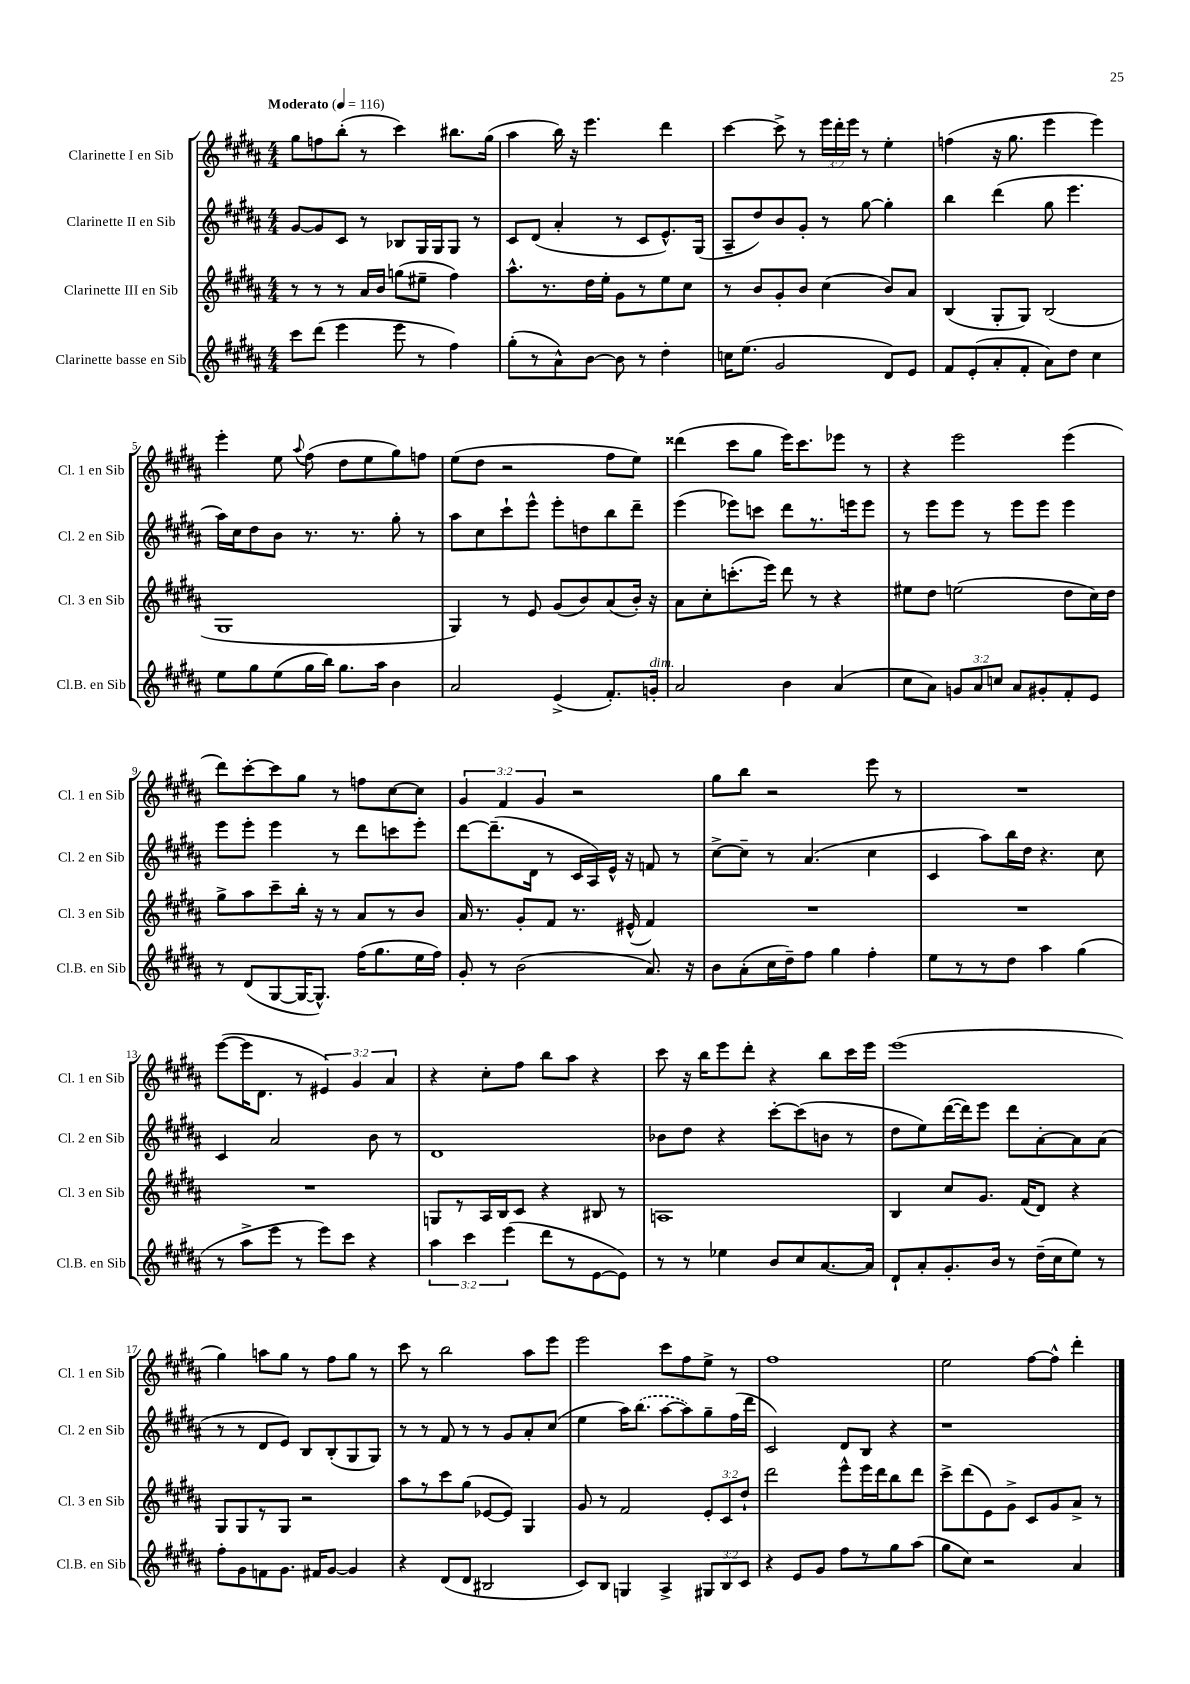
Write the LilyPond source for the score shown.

<<
\new StaffGroup <<
\new Staff = "s0" \with { instrumentName = "Clarinette I en Sib" shortInstrumentName = "Cl. 1 en Sib" } {
    \clef treble \key b \major \numericTimeSignature \time 4/4 \override Staff.TupletNumber.text = #tuplet-number::calc-fraction-text \tempo "Moderato" 4 = 116
    \autoBeamOff gis''8[ f''8 b''8]-.( r8 cis'''4) bis''8.[ gis''16]( |
    ais''4 b''16) r16 e'''4. dis'''4 |
    cis'''4~ cis'''8-> r8 \tuplet 3/2 { e'''16[ dis'''16-. e'''16] } r8 e''4-. |
    f''4( r16 gis''8. e'''4 e'''4) |
    e'''4-. e''8 \appoggiatura { ais''8 } fis''8( dis''8[ e''8 gis''8) f''8] |
    e''8[( dis''8] r2 fis''8[ e''8]) |
    disis'''4( cis'''8[ gis''8] e'''16[) cis'''8. ees'''8] r8 |
    r4 e'''2 e'''4( |
    dis'''8[) cis'''8~-. cis'''8 gis''8] r8 f''8[ cis''8~ cis''8] |
    \tuplet 3/2 { gis'4 fis'4 gis'4 } r2 |
    gis''8[ b''8] r2 e'''8 r8 |
    R1 |
    e'''8[~( e'''16 dis'8.] r8 \tuplet 3/2 { eis'4) gis'4 ais'4 } |
    r4 cis''8[-. fis''8] b''8[ ais''8] r4 |
    cis'''8 r16 b''16[ e'''8 dis'''8]-. r4 b''8[ cis'''16 e'''16] |
    e'''1( |
    gis''4) a''8[ gis''8] r8 fis''8[ gis''8] r8 |
    cis'''8 r8 b''2 ais''8[ e'''8] |
    e'''2 cis'''8[ fis''8 e''8]-> r8 |
    fis''1 |
    e''2 fis''8[~ fis''8]-^ dis'''4-. \bar "|." |
}
\new Staff = "s1" \with { instrumentName = "Clarinette II en Sib" shortInstrumentName = "Cl. 2 en Sib" } {
    \clef treble \key b \major \numericTimeSignature \time 4/4
    \autoBeamOff gis'8[~ gis'8 cis'8] r8 bes8[ gis16 gis16 gis8] r8 |
    cis'8[ dis'8]( ais'4-. r8 cis'8[ e'8.-^) gis16]( |
    ais8[-- dis''8) b'8 gis'8]-. r8 gis''8~ gis''4-. |
    b''4 dis'''4( gis''8 e'''4. |
    ais''16[) cis''16 dis''8 b'8] r8. r8. gis''8-. r8 |
    ais''8[ cis''8 cis'''8-! e'''8]-^ e'''8[-. d''8 b''8 dis'''8]-- |
    e'''4( ees'''8[) c'''8] dis'''8[ r8. e'''16 e'''8] |
    r8 e'''8[ e'''8] r8 e'''8[ e'''8] e'''4 |
    e'''8[ e'''8]-. e'''4 r8 dis'''8[ c'''8 e'''8]-. |
    dis'''8[~ dis'''8.--( dis'16] r8 cis'16[ ais16) e'16]-^ r16 f'8 r8 |
    cis''8[~-> cis''8]-- r8 ais'4.( cis''4 |
    cis'4 ais''8[) b''16 dis''16] r4. cis''8 |
    cis'4 ais'2 b'8 r8 |
    dis'1 |
    bes'8[ dis''8] r4 cis'''8[~-. cis'''8( b'8] r8 |
    dis''8[ e''8) dis'''16~( dis'''16) e'''8] dis'''8[ ais'8~-. ais'8 ais'8]( |
    r8 r8 dis'8[ e'8]) b8[ b8-.( gis8 gis8]) |
    r8 r8 fis'8 r8 r8 gis'8[ ais'8-. cis''8]( |
    e''4 ais''16[) \once \slurDashed b''8.]( ais''8[~ ais''8) gis''8-- fis''16( dis'''16] |
    cis'2) dis'8[ b8] r4 |
    r1 \bar "|." |
}
\new Staff = "s2" \with { instrumentName = "Clarinette III en Sib" shortInstrumentName = "Cl. 3 en Sib" } {
    \clef treble \key b \major \numericTimeSignature \time 4/4 \override Staff.TupletNumber.text = #tuplet-number::calc-fraction-text
    \autoBeamOff r8 r8 r8 ais'16[ b'16] g''8[( eis''8]-- fis''4) |
    ais''8.[-^ r8. dis''16 e''16]-. gis'8[ r8 e''8 cis''8] |
    r8 b'8[ gis'8-. b'8] cis''4( b'8[) ais'8] |
    b4( gis8[-. gis8]) b2( |
    gis1 |
    gis4) r8 e'8 gis'8[( b'8) ais'8( b'16]-.) r16 |
    ais'8[ cis''8-. c'''8.-.( e'''16]) dis'''8 r8 r4 |
    eis''8[ dis''8] e''2( dis''8[ cis''16) dis''16] |
    gis''8[-> ais''8 cis'''8-- b''16]-. r16 r8 ais'8[ r8 b'8] |
    ais'16 r8. gis'8[-. fis'8] r8. eis'16-^( fis'4) |
    R1 |
    R1 |
    R1 |
    g8[ r8 ais16 b16 cis'8] r4 bis8 r8 |
    a1 |
    b4 cis''8[ gis'8.] fis'16[( dis'8]) r4 |
    gis8[ gis8 r8 gis8] r2 |
    ais''8[ r8 cis'''8 gis''8]( ees'8[~ ees'8]) gis4 |
    gis'8 r8 fis'2 \tuplet 3/2 { e'8[-. cis'8 dis''8]-! } |
    dis'''2 e'''8[-^ e'''16 dis'''16 b''8 dis'''8] |
    cis'''8[-> dis'''8( e'8) gis'8]-> cis'8[ gis'8 ais'8]-> r8 \bar "|." |
}
\new Staff = "s3" \with { instrumentName = "Clarinette basse en Sib" shortInstrumentName = "Cl.B. en Sib" } {
    \clef treble \key b \major \numericTimeSignature \time 4/4 \override Staff.TupletNumber.text = #tuplet-number::calc-fraction-text
    \autoBeamOff cis'''8[ dis'''8]( e'''4 e'''8 r8 fis''4) |
    gis''8[-.( r8 ais'8-^) b'8]~ b'8 r8 dis''4-. |
    c''16[ e''8.]( gis'2 dis'8[) e'8] |
    fis'8[ e'8-.( ais'8-. fis'8]-. ais'8[) dis''8] cis''4 |
    e''8[ gis''8 e''8( gis''16 b''16]) gis''8.[ ais''16] b'4 |
    ais'2 e'4->( fis'8.[-.) g'16]-.^\markup { \italic "dim." } |
    ais'2 b'4 ais'4( |
    cis''8[ ais'8]) \tuplet 3/2 { g'8[ ais'8 c''8] } ais'8[ gis'8-. fis'8-. e'8] |
    r8 dis'8[( gis8~ gis16~ gis8.]-^) fis''16[( gis''8. e''16 fis''16]) |
    gis'8-. r8 b'2( ais'8.) r16 |
    b'8[ ais'8-.( cis''16 dis''16--) fis''8] gis''4 fis''4-. |
    e''8[ r8 r8 dis''8] ais''4 gis''4( |
    r8 ais''8[-> e'''8] r8 e'''8[) cis'''8] r4 |
    \tuplet 3/2 { ais''4 cis'''4 e'''4( } dis'''8[ r8 e'8~ e'8]) |
    r8 r8 ees''4 b'8[ cis''8 ais'8.~ ais'16] |
    dis'8[-! ais'8-. gis'8.-. b'16] r8 dis''16[--( cis''16 e''8]) r8 |
    fis''8[-. gis'8 f'8 gis'8.] fis'16[ gis'8]~ gis'4 |
    r4 dis'8[( dis'8] bis2 |
    cis'8[) b8] g4 ais4-> \tuplet 3/2 { gis8[ b8 cis'8] } |
    r4 e'8[ gis'8] fis''8[ r8 gis''8 ais''8]( |
    gis''8[ cis''8]) r2 ais'4 \bar "|." |
}
>>
>>
